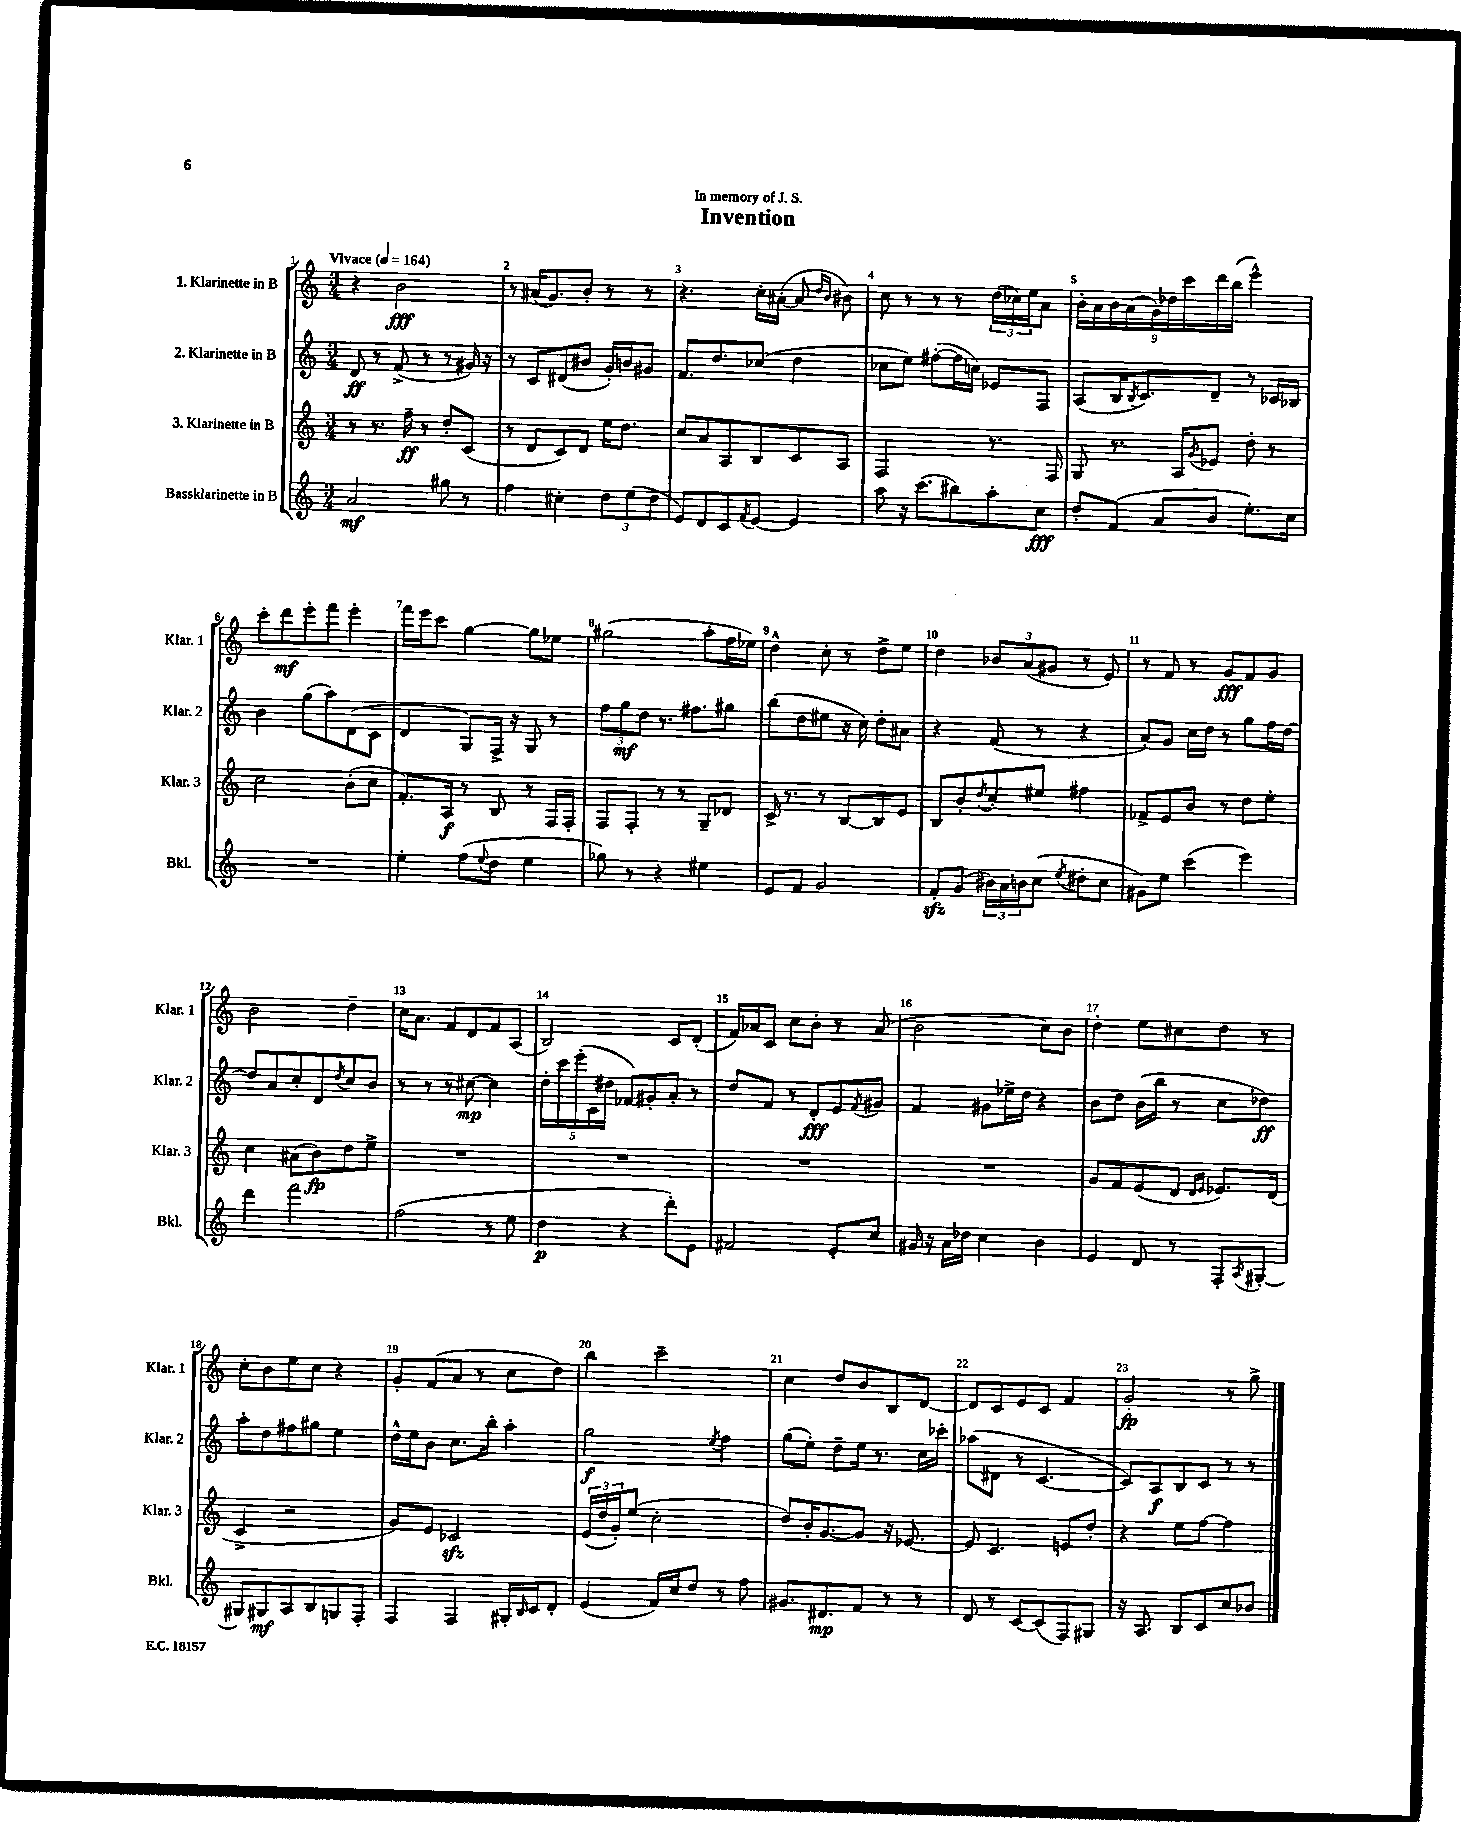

**kern	**kern	**kern	**kern
*staff4	*staff3	*staff2	*staff1
*clefG2	*clefG2	*clefG2	*clefG2
*k[]	*k[]	*k[]	*k[]
*M3/4	*M3/4	*M3/4	*M3/4
*MM164	*MM164	*MM164	*MM164
2a/	8r	8d/	4r
.	8.r	8r	.
.	.	(8f^/	2b\
.	16ff~\	.	.
.	8r	8r	.
8gg#\	8dd'/L	8r	.
8r	(8c/J	16g#/)	.
.	.	16r	.
=	=	=	=
4ff\	8r	8r	8r
.	8d/L	8c/L	(16a#/LK
.	.	.	8.g/)
4cc#'\	8c/)	(8d#/	.
.	8d/J	8b#/J	8b'/J
12dd\L	16ee\LK	16g'/LL)	8r
.	8.dd\J	16b/J	.
(12ee\	.	.	.
.	.	8g#/J	8r
12dd\J	.	.	.
=	=	=	=
8e/L)	8cc/L	8.f/L	4.r
8d/	8a/	.	.
.	.	8.dd/	.
8c/	8A/	.	.
8qf/	.	.	.
[8e/J	8B/	(8cc-/J	16cc'\LL
.	.	.	([16a#'\JJ
4e/]	8c/	4dd\	8a#/]
.	.	.	16qqdd/LL
.	.	.	16qqb/JJ
.	8A/J	.	8b#\)
=	=	=	=
8aa\	2F/	8cc-\L	8cc\
16r	.	8ee\J)	8r
(8.ccc\L	.	.	.
.	.	([8ff#'\L	8r
8bb#\)	.	16ff#\]L	8r
.	.	16cc\JJ)	.
8aa'\	8.r	8e-/L	(24dd\LL
.	.	.	24cc-\)
.	.	.	24ee\J
8cc\J	.	8F/J	8a\J
.	16F/	.	.
=	=	=	=
8dd'/L	8G/	(8A/L	18b'\LL
.	.	.	18a\
.	.	.	18b\
(8f/J	8.r	16B/K	.
.	.	.	(18a\
.	.	8qB/	.
.	.	8.c/)	.
.	.	.	18g\)
8a/L	.	.	.
.	.	.	18dd-\
.	16A/LK	.	.
.	.	.	18ccc\
.	8qg/	.	.
8b/J	8e-/J	8d~/J	.
.	.	.	18ddd\
.	.	.	(18bb\JJ
8.ee'\L)	8dd'\	8r	4eee^^\)
.	8r	16c-/LL	.
16cc\Jk	.	16B-/JJ	.
=	=	=	=
2.r	2cc\	4b\	8ccc'\L
.	.	.	8ddd\
.	.	(8gg\L	8eee'\
.	.	8aa\)	8fff\J
.	(8b'\L	(8d\	4eee'\
.	8cc\J	8c\J	.
=	=	=	=
4ee'\	8.f'/L)	4d/	16fff\LL
.	.	.	16eee\J
.	.	.	8ccc\J
.	16A/Jk	.	.
(8ff\L	8r	8G/L)	[4gg\
8qqee/	.	.	.
8dd\J	8B/	16F^/Jk	.
.	.	16r	.
4ee\	8r	8G/	8gg\]L
.	16F/LL	8r	8ee-\J
.	16F'/JJ	.	.
=	=	=	=
8gg-\)	8F/L	12ff\L	(2gg#\
.	.	12gg\	.
8r	8F'/J	.	.
.	.	12dd\J	.
4r	8r	8.r	.
.	8r	.	.
.	.	8.ff#\L	.
4ee#\	8G~/L	.	8aa'\L
.	8d-/J	8gg#\J	16ff\L
.	.	.	16ee-\JJ)
=	=	=	=
8e/L	16c^/	(8bb\L	4dd^^\
.	8.r	.	.
8f/J	.	8dd\	.
2g/	8r	8ee#\J	8cc'\
.	[8B/L	16r	8r
.	.	16cc\)	.
.	8B/]	8dd'\L	8dd^\L
.	8e/J	8a#\J	8ee\J
=	=	=	=
8f'/L	8B/L	4r	4dd\
(8g/J	8b'/	.	.
.	8qdd/	.	.
24b#\LL)	8cc'/	(8f/	12b-/L
24a\	.	.	.
24b\J	.	.	(12a/
(8cc\J	8ee#/J	8r	.
.	.	.	12g#/J
8qee/	.	.	.
8dd#'\L	4ff#\	4r	8r
8cc\J	.	.	8e/)
=	=	=	=
8g#\L)	8f-^/L	8a'/L)	8r
8ee\J	8e/	8g/J	8f/
(4ccc\	8b/J	16cc\LL	8r
.	.	16dd\JJ	.
.	8r	8r	8g/L
4eee\)	8dd\L	8gg\L	8f/
.	8ee'\J	16ff\L	8g/J
.	.	[16dd\JJ	.
=	=	=	=
4ddd\	4cc\	8dd/]L	2b\
.	.	8a/	.
2fff\	(8a#\L	8cc'/	.
.	8b\)	8d/	.
.	.	8qdd/	.
.	8dd\	8cc/	4dd~\
.	8ee^\J	8b/J	.
=	=	=	=
(2ff\	2.r	8r	16cc\LK
.	.	.	8.a\J
.	.	8r	.
.	.	8r	8f/L
.	.	[8cc#\	8d/
8r	.	4cc#\]	8f/
8ee\	.	.	(8A/J
=	=	=	=
4dd\	2.r	20dd'\LL	2B/)
.	.	20ccc\	.
.	.	(20eee'\	.
.	.	20c\	.
.	.	20dd#\JJ	.
4r	.	8f-/L)	.
.	.	8g#'/	.
8ddd'\L)	.	8a'/J	8c/L
8e\J	.	8r	(8d'/J
=	=	=	=
2f#/	2.r	8dd/L	16f/LL)
.	.	.	16a-/J
.	.	8f/J	8c/J
.	.	8r	8cc\L
.	.	8d'/L	8b'\J
8e'/L	.	8e/	8r
.	.	8qf/	.
8cc/J	.	8g#/J	(8a-/
=	=	=	=
16g#/	2.r	4f/	2b\
16r	.	.	.
16a\LL	.	.	.
16dd-\JJ	.	.	.
4cc\	.	8g#\L	.
.	.	16ee-^\L	.
.	.	16dd\JJ	.
4b\	.	4r	8cc\L)
.	.	.	8b\J
=	=	=	=
4e/	8g/L	8b\L	4dd'\
.	8f/	8dd\J	.
8d/	(8e/	(16b\LL	8ee\L
.	.	16bb\JJ	.
8r	8d/J	8r	8cc#\
.	16qqd/LL	.	.
.	16qqe/JJ	.	.
8F'/L	8.e-/L)	8cc\L	8dd\J
8qA/	.	.	.
[8G#'/J	.	8dd-\J)	8r
.	(16d/Jk	.	.
=	=	=	=
8G#/]L	4c^/	8aa'\L	8cc'\L
8G#/	.	8dd\	8b\
8A/	2r	8ff#\	8ee\
8B/	.	8gg#\J	8cc\J
8G/	.	4ee\	4r
8F'/J	.	.	.
=	=	=	=
4F/	8g/L)	16dd^^\LL	8g'/L
.	.	16ee\J	.
.	8e/J	8b\J	(8f/
4F/	2c-/	8.cc\L	8a/J
.	.	.	8r
.	.	16bb'\Jk	.
16G#'/LL	.	4aa'\	8cc\L
16qqB/	.	.	.
16c/J	.	.	.
8d'/J	.	.	8dd\J)
=	=	=	=
(4e/	(24e/LL	2gg\	4bb\
.	24dd/	.	.
.	24g'/J)	.	.
.	(8ee/J	.	.
16f/LL)	2cc'\	.	2ccc~\
16cc/J	.	.	.
8dd/J	.	.	.
.	.	8qee/	.
8r	.	4ff\	.
8ff\	.	.	.
=	=	=	=
8.g#/L	8dd/L)	(8gg\L	4cc\
.	16b'/K	8ee'\J)	.
8.d#/	[8.g/	.	.
.	.	8dd~\L	8dd/L
8f/J	8g/]J	16ee\Jk	8b/
.	.	8.r	.
8r	16r	.	8B/
.	[8.e-/	.	.
8r	.	16cc\LL	[8d/J
.	.	16ccc-'\JJ	.
=	=	=	=
8d/	8e-/]	(8aa-\L	8d/]L
8r	4.c/	8d#\J	8c/
[8c/L	.	8r	8e/
(8c/]	.	[4.c/	8c/J
8F/)	8e/L	.	4f/
8G#/J	8dd'/J	.	.
=	=	=	=
16r	4r	8c/]L)	2g'/
8.A/	.	.	.
.	.	8A/	.
8B/L	8ee\L	8B/	.
8c/	[8ff\J	8c/J	.
8cc/	4ff\]	8r	8r
8b-/J	.	8r	8gg^\
==	==	==	==
*-	*-	*-	*-
